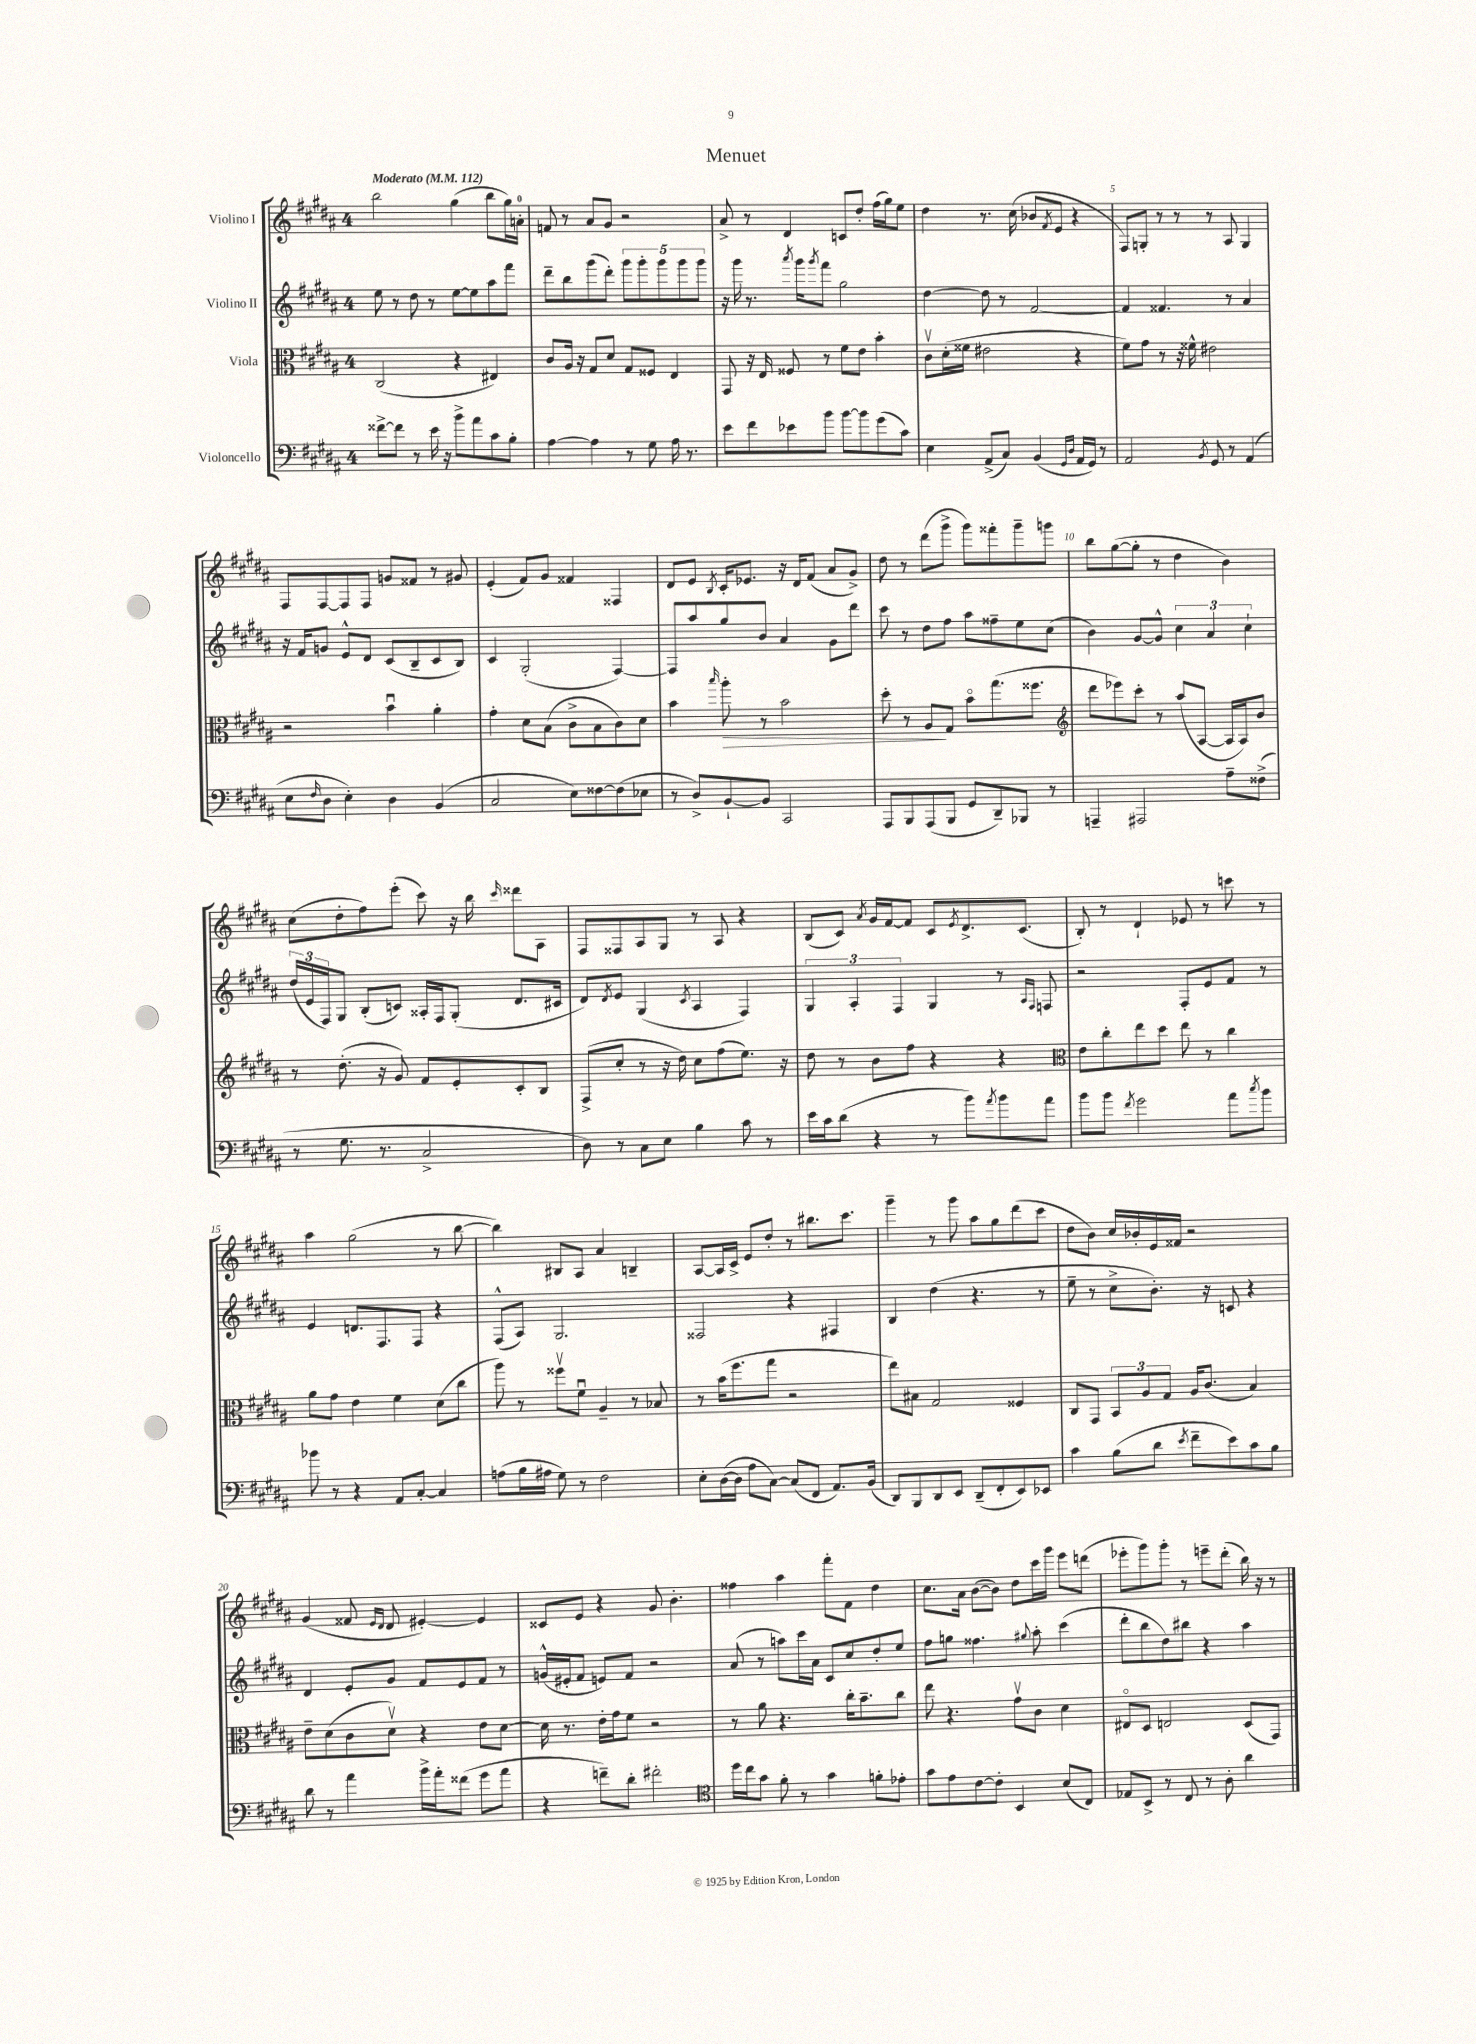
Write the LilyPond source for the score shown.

\header { title = "Menuet" }
<<
\new StaffGroup <<
\new Staff = "s0" \with { instrumentName = "Violino I" } {
    \clef treble \key b \major \once \override Staff.TimeSignature.style = #'single-digit \time 4/4 \tempo "Moderato" 4 = 112
    b''2 gis''4( b''8 gis''16) a'16-0-. |
    f'8 r8 ais'8 gis'8 r2 |
    ais'8-> r8 dis'4 c'8 dis''8-. fis''16( gis''16) e''8 |
    dis''4 r8. cis''16( bes'8 \acciaccatura { fis'8 } e'8 r4 |
    fis8) g8-. r8 r8 r8 ais8 g4 |
    fis8 fis8~ fis8 fis8 g'8 fisis'8 r8 gis'8 |
    e'4-.( fis'8) gis'8 fisis'4 fisis4 |
    dis'8 e'8 \acciaccatura { b8 } cis'16-. ees'8. r16 dis'16 fis'8( ais'8 gis'8->) |
    dis''8 r8 dis'''8( gis'''8-> gis'''8) fisis'''8-. gis'''8-- g'''8 |
    b''8 gis''8~( gis''8-. r8 dis''4 b'4) |
    cis''8( dis''8-. fis''8) e'''8-.( cis'''8) r16 b''16 \grace { cis'''16 } disis'''8 ais8 |
    fis8 fisis8 ais8 gis8 r8 ais8 r4 |
    b8( cis'8) \acciaccatura { ais'8 } gis'16 fis'16~ fis'8 cis'8 \acciaccatura { e'8 } dis'8.-> cis'8.( |
    b8-.) r8 dis'4-! ees'8 r8 c'''8 r8 |
    ais''4 gis''2( r8 b''8~ |
    b''4) bis8 ais8 ais'4 b4-- |
    ais8~ ais16 cis'16-> e'8 dis''8-. r8 bis''8. cis'''8. |
    gis'''4-- r8 gis'''8 ais''8 gis''8 dis'''8( cis'''8 |
    dis''8 b'8) cis''16 bes'16-. e'16 fisis'16 r2 |
    gis'4( fisis'8 \grace { e'16 dis'16 } dis'8 eis'4~-.) eis'4 |
    cisis'8 e'8 r4 gis'8 b'4.-. |
    fisis''4 ais''4 fis'''8-. fis'8 dis''4 |
    cis''8. ais'16 b'8~( b'8) dis''8 cis'''16 gis'''16 e'''8 d'''8( |
    ees'''8-. gis'''8) gis'''8-. r8 e'''8-- dis'''8-.( b''16) r16 r8 \bar "|." |
}
\new Staff = "s1" \with { instrumentName = "Violino II" } {
    \clef treble \key b \major \once \override Staff.TimeSignature.style = #'single-digit \time 4/4
    e''8 r8 dis''8 r8 e''8~ e''8 ais''8 fis'''8 |
    dis'''8-- b''8 gis'''8( dis'''8-.) \tuplet 5/4 { gis'''8 gis'''8-. gis'''8 gis'''8 gis'''8 } |
    r16 gis'''16 r8. \acciaccatura { ais'''8 } gis'''16 \acciaccatura { gis'''8 } fis'''8 gis''2 |
    dis''4~ dis''8 r8 fis'2~ |
    fis'4 fisis'4. r8 ais'4 |
    r16 fis'16 g'8 e'8-^ dis'8 cis'8( b8-- cis'8 b8) |
    cis'4 gis2-.( fis4~) |
    fis8 ais''8 gis''8 b'8 ais'4 gis'8 dis'''8 |
    cis'''8 r8 dis''8 fis''8 ais''8 fisis''8-- e''8 cis''8( |
    b'4) gis'8~ gis'8-^ \tuplet 3/2 { cis''4 ais'4 cis''4-! } |
    \tuplet 3/2 { dis''16( e'16 fis16) } gis8 b8-.( c'8) aisis16-. fis16 gis8-.( dis'8. cis'16 |
    dis'8) \acciaccatura { dis'8 } e'8 gis4( \acciaccatura { cis'8 } ais4 fis4) |
    \tuplet 3/2 { gis4 ais4-. fis4 } gis4 r8 \grace { ais16 fis16 } f8 |
    r2 fis8-. e'8 fis'8 r8 |
    e'4 d'8. fis8. fis8 r4 |
    fis8-^( ais8) gis2. |
    fisis2 r4 fis4 |
    b4 dis''4( r4. r8 |
    e''8-- r8 cis''8-> b'8.-.) r16 c'8 r4 |
    dis'4 e'8-. gis'8 fis'8 e'8 fis'8 r8 |
    g'16-^( eis'16-. fis'8 e'8) fis'8 r2 |
    ais'8( r8 a''8) cis'''16 ais'16 cis'8 cis''8 dis''8-. e''8 |
    fis''8 g''8 fisis''4. \appoggiatura { gis''8 } ais''8-. cis'''4( |
    dis'''8-. b''8 dis''8) bis''8 r4 ais''4 \bar "|." |
}
\new Staff = "s2" \with { instrumentName = "Viola" } {
    \clef alto \key b \major \once \override Staff.TimeSignature.style = #'single-digit \time 4/4
    cis2( r4 eis4) |
    cis'8 ais16 r16 gis8 dis'8 gis8 fisis8 e4 |
    gis,8 r16 e16 fisis8 r8 fis'8 e'8 b'4-. |
    cis'8\upbow dis'16-.( fisis'16 eis'2 r4 |
    fis'8) gis'8 r8 r16 fisis'16-^ eis'2 |
    r2 b'4\downbow ais'4-. |
    gis'4-. dis'8 b8( cis'8-> b8 cis'8) dis'8 |
    b'4 \grace { b''16 } ais''8-.\> r8 b'2 |
    dis''8-. r8 ais8\! gis8 b'8\flageolet gis''8.( fisis''8. |
    \clef treble dis'''8 ees'''8) cis'''8-. r8 ais''8( ais8~ ais16 ais16) b'8 |
    r8 dis''8.-.( r16 gis'8) fis'8 e'8-. cis'8-. b8 |
    fis8->( cis''8-. r8 r16 dis''16) cis''8 fis''8( e''8.) r16 |
    dis''8 r8 b'8 fis''8 r4 r4 |
    \clef alto e'8 cis''8-. e''8 dis''8 e''8 r8 cis''4 |
    ais'8 gis'8 e'4 fis'4 dis'8( cis''8 |
    ais''8) r8 fisis''8\upbow fis'8\downbow ais4-- r8 bes8 |
    r8 b'16( fis''8. gis''8 r2 |
    e''8) bis8 gis2 fisis4 |
    cis8 gis,8 \tuplet 3/2 { b,8 ais8 gis8 } ais16 cis'8.( b4) |
    e'8-- dis'8( cis'8 dis'8\upbow) r4 e'8 dis'8~ |
    dis'16 r8. e'16-. gis'16 fis'8 r2 |
    r8 ais'8 r4. cis''16-. b'8.-- cis''8 |
    e''8 r4. gis'8\upbow cis'8 dis'4 |
    eis8\flageolet dis8 e2 dis8( gis,8) \bar "|." |
}
\new Staff = "s3" \with { instrumentName = "Violoncello" } {
    \clef bass \key b \major \once \override Staff.TimeSignature.style = #'single-digit \time 4/4
    fisis'8~-> fisis'8 r8 e'16 r16 b'8-> ais'8 cis'8 b8-. |
    ais4~ ais4 r8 gis8 ais16 r8. |
    e'8 fis'8 ees'8 b'8 b'8~ b'8 gis'8( cis'8) |
    e4 ais,8->( cis8) b,4( \grace { gis,16 dis16 } ais,16 gis,16) r8 |
    ais,2 \acciaccatura { b,8 } gis,8 r8 ais,4( |
    e8 \grace { fis16 } dis8 e4-.) dis4 b,4( |
    cis2 e8) fisis8~ fisis8( ees8 |
    r8 dis8->) b,8~-! b,8 cis,2 |
    ais,,8 b,,8 ais,,8( b,,8 gis,8 dis,8--) bes,,8 r8 |
    a,,4-- ais,,2 ais8-- fisis8->( |
    r8 gis8. r8. cis2-> |
    dis8) r8 cis8 e8 b4 cis'8 r8 |
    e'16 cis'16 dis'8( r4 r8 b'8) \acciaccatura { ais'8 } b'8 ais'8 |
    b'8 b'8 \acciaccatura { fis'8 } gis'2 ais'8 \acciaccatura { cis''8 } b'8 |
    bes'8 r8 r4 ais,8 cis8~-. cis4 |
    a8( b16 ais16 gis8) r8 fis2 |
    e8-. dis16~( dis16 ais8 cis8~) cis8( fis,8 ais,8.) b,16( |
    dis,8) b,,8 dis,8 e,8 dis,8--( fis,8-. e,8) ees,8 |
    cis'4 b8( dis'8 \acciaccatura { e'8 } fis'8-- e'8) cis'8 b8 |
    dis'8 r8 ais'4 b'16-> ais'16-. fisis'8( gis'8 ais'8 |
    r4 f'8--) dis'8-. fis'2-. |
    \clef tenor dis''16 cis''16 gis'8 fis'8-. r8 gis'4 f'8-. ees'8-. |
    gis'8 e'8 cis'8~ cis'8-. b,4 b8( cis8) |
    ees8 b,8-> r8 cis8 r8 ais8-. ais'4 \bar "|." |
}
>>
>>
\layout { \context { \Score \override BarNumber.break-visibility = ##(#f #t #t) barNumberVisibility = #(every-nth-bar-number-visible 5) } }
